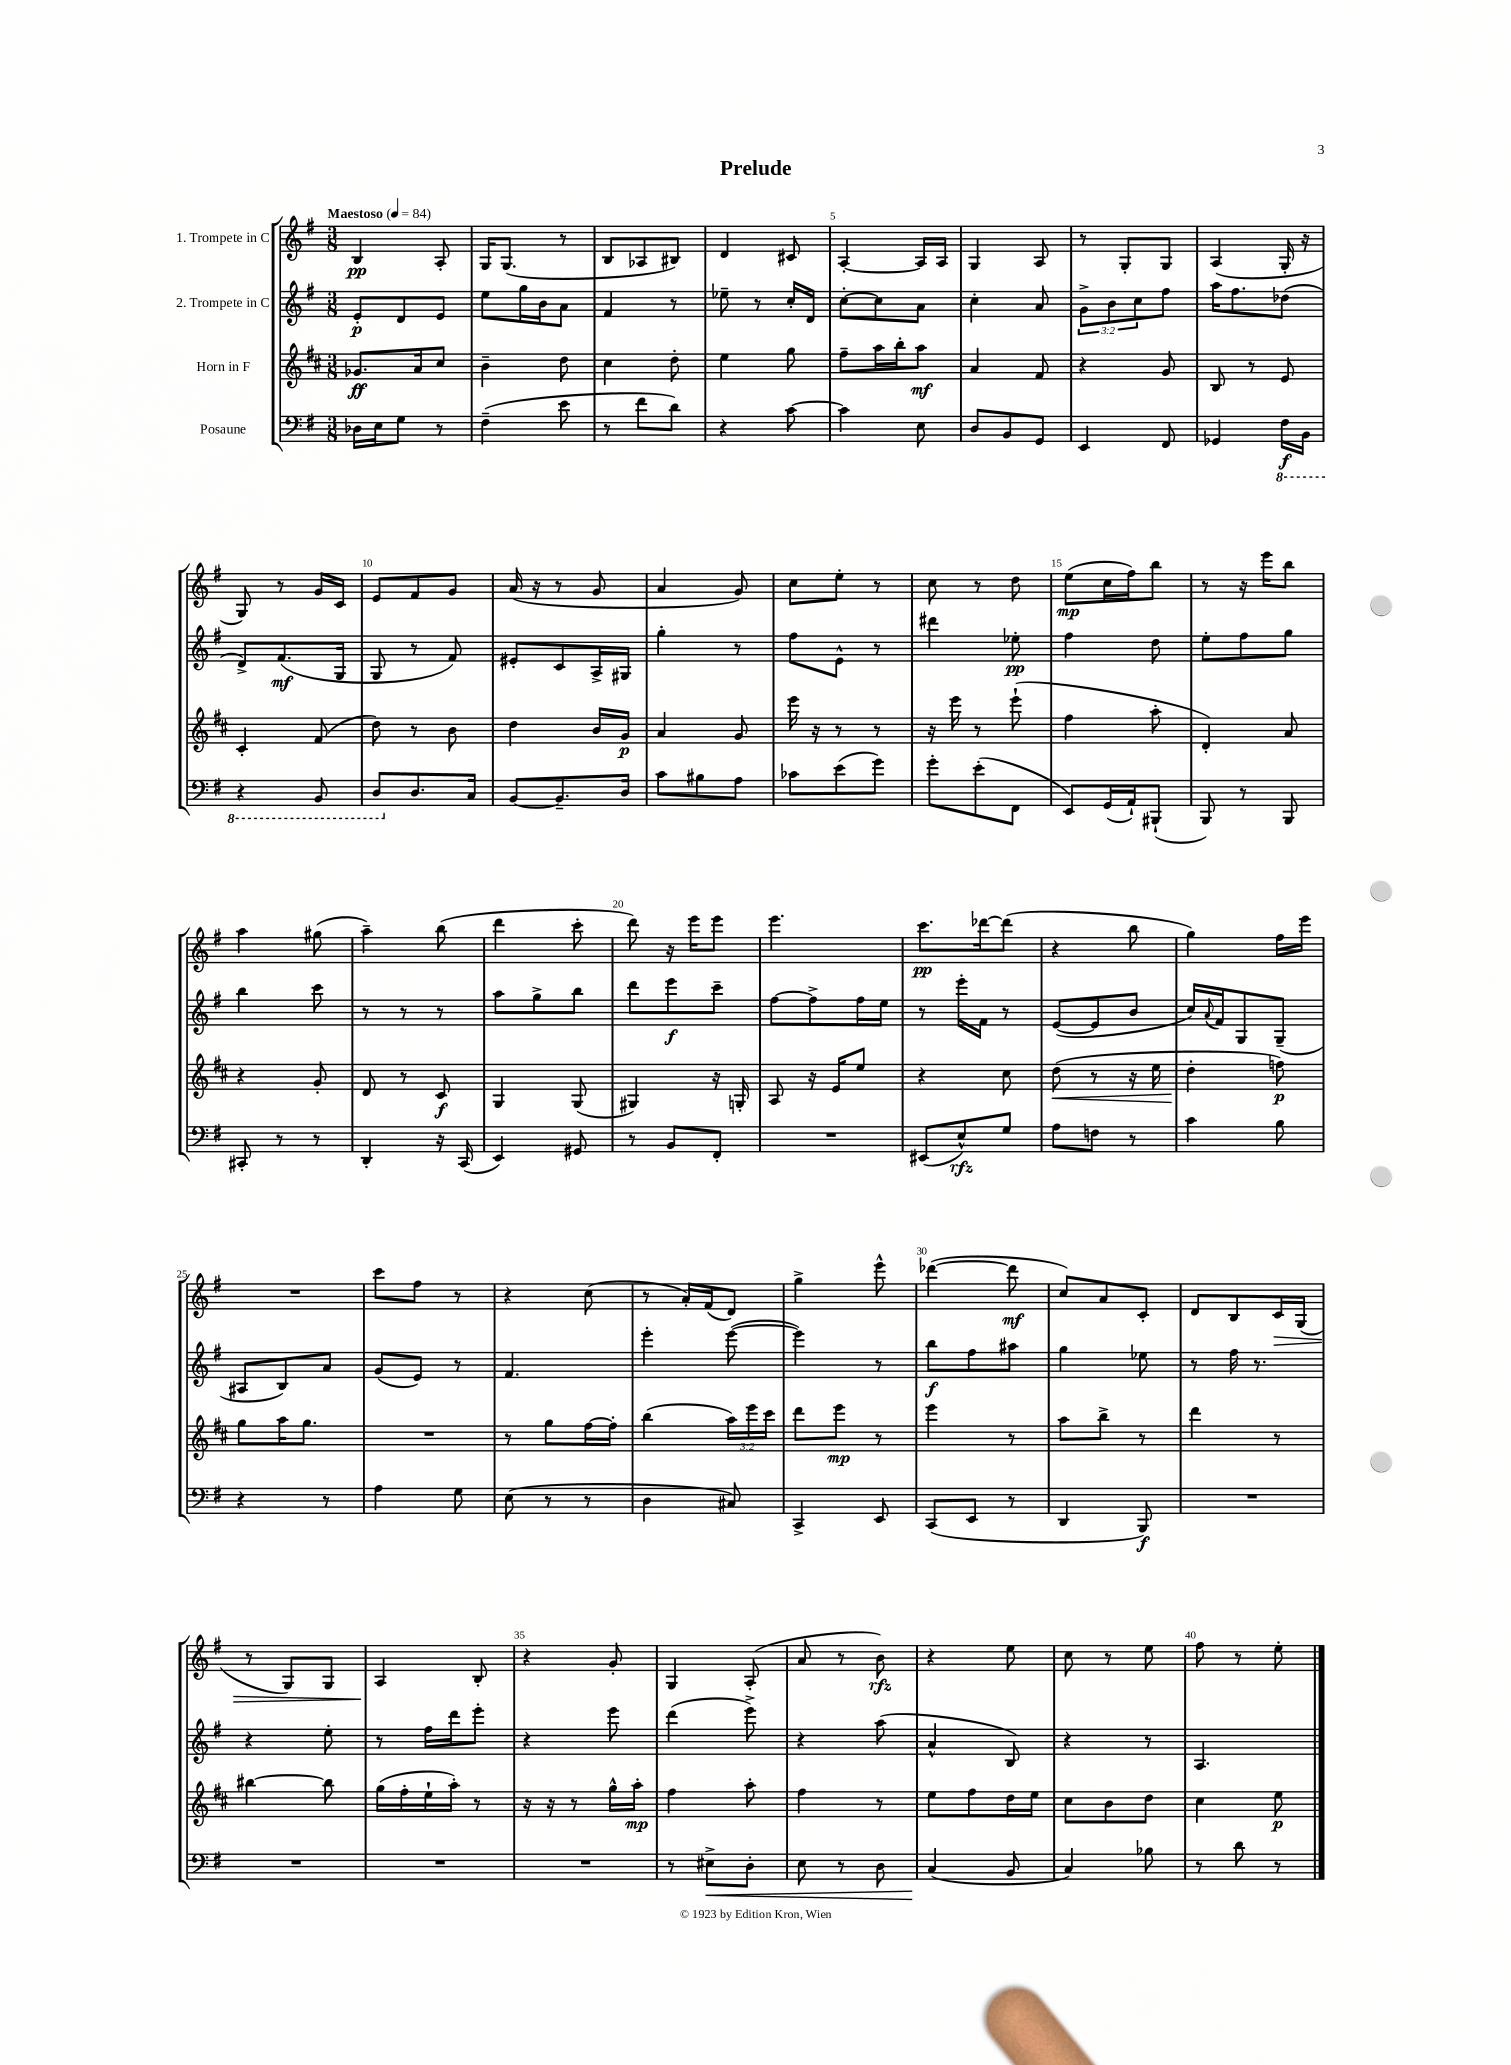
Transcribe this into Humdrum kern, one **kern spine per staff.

**kern	**dynam	**kern	**dynam	**kern	**dynam	**kern	**dynam
*part4	*part4	*part3	*part3	*part2	*part2	*part1	*part1
*staff4	*staff4	*staff3	*staff3	*staff2	*staff2	*staff1	*staff1
*I"Posaune	*	*I"Horn in F	*	*I"2. Trompete in C	*	*I"1. Trompete in C	*
*clefF4	*	*clefG2	*	*clefG2	*	*clefG2	*
*k[f#]	*	*k[f#c#]	*	*k[f#]	*	*k[f#]	*
*M3/8	*	*M3/8	*	*M3/8	*	*M3/8	*
*MM84	*	*MM84	*	*MM84	*	*MM84	*
=1	=1	=1	=1	=1	=1	=1	=1
!	!	!	!	!	!	!LO:TX:a:B:t=Maestoso	!
16D-X\LL	.	8.g-X/L	ff	8e'/L	p	4B/	pp
16E\J	.	.	.	.	.	.	.
8G\J	.	.	.	8d/	.	.	.
.	.	16a/k	.	.	.	.	.
8r	.	8cc#/J	.	8e/J	.	8A'/	.
=2	=2	=2	=2	=2	=2	=2	=2
(4F#~\	.	4b~\	.	8ee\L	.	16G/KL	.
.	.	.	.	.	.	(8.G/J	.
.	.	.	.	16gg\L	.	.	.
.	.	.	.	16b\J	.	.	.
8e\	.	8dd\	.	8a\J	.	8r	.
=3	=3	=3	=3	=3	=3	=3	=3
8r	.	4cc#\	.	4f#/	.	8B/L	.
8f#\L	.	.	.	.	.	8A-X/	.
8d\J)	.	8dd'\	.	8r	.	8B#X/J)	.
=4	=4	=4	=4	=4	=4	=4	=4
4r	.	4ee\	.	8ee-X~\	.	4d/	.
.	.	.	.	8r	.	.	.
[8c\	.	8gg\	.	16cc'/LL	.	8c#X/	.
.	.	.	.	16d/JJ	.	.	.
=5	=5	=5	=5	=5	=5	=5	=5
4c\]	.	8ff#~\L	.	[8cc'\L	.	[4A'/	.
.	.	16aa\L	.	8cc\]	.	.	.
.	.	16bb'\J	.	.	.	.	.
8E\	.	8aa\J	mf	8a\J	.	16A/LL]	.
.	.	.	.	.	.	16A/JJ	.
=6	=6	=6	=6	=6	=6	=6	=6
8D/L	.	4a/	.	4cc'\	.	4G/	.
8BB/	.	.	.	.	.	.	.
8GG/J	.	8f#/	.	8a/	.	8A/	.
=7	=7	=7	=7	=7	=7	=7	=7
4EE/	.	4r	.	12g^\L	.	8r	.
.	.	.	.	12b\	.	.	.
.	.	.	.	.	.	8G'/L	.
.	.	.	.	12cc\	.	.	.
8FF#/	.	8g/	.	8ff#\J	.	8G/J	.
=8	=8	=8	=8	=8	=8	=8	=8
4GG-X/	.	8B/	.	16aa\KL	.	(4A/	.
.	.	.	.	8.ff#\	.	.	.
.	.	8r	.	.	.	.	.
*8ba	*	*	*	*	*	*	*
16FF#\LL	f	8e/	.	(8dd-X\J	.	16G'/	.
16BBB\JJ	.	.	.	.	.	16r	.
!!LO:LB:g=z
=9	=9	=9	=9	=9	=9	=9	=9
4r	.	4c#'/	.	8d^/L)	.	8G/)	.
.	.	.	.	(8.f#/	mf	8r	.
8BBB/	.	(8f#/	.	.	.	16g/LL	.
.	.	.	.	16G/Jk	.	16c/JJ	.
=10	=10	=10	=10	=10	=10	=10	=10
8DD/L	.	8dd\)	.	8G/	.	8e/L	.
*X8ba	*	*	*	*	*	*	*
8.D/	.	8r	.	8r	.	8f#/	.
.	.	8b\	.	8f#/)	.	8g/J	.
16C/Jk	.	.	.	.	.	.	.
=11	=11	=11	=11	=11	=11	=11	=11
[8BB/L	.	4dd\	.	8e#X'/L	.	(16a/	.
.	.	.	.	.	.	16r	.
8.BB~/]	.	.	.	8c/	.	8r	.
.	.	16b/LL	.	16A^/L	.	8g/	.
16D/Jk	.	16g/JJ	p	16G#X/JJ	.	.	.
=12	=12	=12	=12	=12	=12	=12	=12
8c\L	.	4a/	.	4gg'\	.	4a/	.
8B#X\	.	.	.	.	.	.	.
8A\J	.	8g/	.	8r	.	8g/)	.
=13	=13	=13	=13	=13	=13	=13	=13
8c-X\L	.	16eee\	.	8ff#\L	.	8cc\L	.
.	.	16r	.	.	.	.	.
(8e\	.	8r	.	8e^^\J	.	8ee'\J	.
8g\J)	.	8r	.	8r	.	8r	.
=14	=14	=14	=14	=14	=14	=14	=14
8g'\L	.	16r	.	4ddd#X\	.	8cc\	.
.	.	16eee\	.	.	.	.	.
(8e'\	.	8r	.	.	.	8r	.
8FF#\J	.	(8eee`\	.	8ee-X'\	pp	8dd\	.
=15	=15	=15	=15	=15	=15	=15	=15
8EE/L)	.	4ff#\	.	4ff#\	.	(8ee\L	mp
(16GG/L	.	.	.	.	.	16cc\L	.
16AA`/J)	.	.	.	.	.	16ff#\J)	.
(8BBB#X`/J	.	8aa'\	.	8dd\	.	8bb\J	.
=16	=16	=16	=16	=16	=16	=16	=16
8BBB/)	.	4d'/)	.	8ee'\L	.	8r	.
8r	.	.	.	8ff#\	.	16r	.
.	.	.	.	.	.	16eee\KL	.
8BBB/	.	8a/	.	8gg\J	.	8bb\J	.
!!LO:LB:g=z
=17	=17	=17	=17	=17	=17	=17	=17
8CC#X'/	.	4r	.	4bb\	.	4aa\	.
8r	.	.	.	.	.	.	.
8r	.	8g'/	.	8ccc\	.	(8gg#X\	.
=18	=18	=18	=18	=18	=18	=18	=18
4DD'/	.	8d/	.	8r	.	4aa~\)	.
.	.	8r	.	8r	.	.	.
16r	.	8c#/	f	8r	.	(8bb\	.
(16CC/	.	.	.	.	.	.	.
=19	=19	=19	=19	=19	=19	=19	=19
4EE/)	.	4G/	.	8aa\L	.	4ddd\	.
.	.	.	.	8gg^\	.	.	.
8GG#X/	.	(8G/	.	8bb\J	.	8ccc'\	.
=20	=20	=20	=20	=20	=20	=20	=20
8r	.	4G#X/)	.	8ddd\L	.	8ddd\)	.
8BB/L	.	.	.	8eee\	f	16r	.
.	.	.	.	.	.	16eee\KL	.
8FF#'/J	.	16r	.	8ccc~\J	.	8eee\J	.
.	.	16Gn'/	.	.	.	.	.
=21	=21	=21	=21	=21	=21	=21	=21
4.r	.	8A/	.	[8ff#\L	.	4.eee\	.
.	.	16r	.	8ff#^\]	.	.	.
.	.	16e/KL	.	.	.	.	.
.	.	8ee/J	.	16ff#\L	.	.	.
.	.	.	.	16ee\JJ	.	.	.
=22	=22	=22	=22	=22	=22	=22	=22
(8EE#X/L	.	4r	.	8r	.	8.ccc\L	pp
8E^^/)	rfz	.	.	16eee'\LL	.	.	.
.	.	.	.	16f#\JJ	.	[16ddd-X\k	.
8G/J	.	8cc#\	.	8r	.	(8ddd-\J]	.
=23	=23	=23	=23	=23	=23	=23	=23
!	!	!	!LO:HP:b	!	!	!	!
8A\L	.	(8dd\	<	([8e/L	.	4r	.
8Fn\J	.	8r	.	8e/]	.	.	.
8r	.	16r	.	8b/J	.	8bb\	.
.	.	16ee\	.	.	.	.	.
=24	=24	=24	=24	=24	=24	=24	=24
4c\	.	4dd'\	.	16cc/LL)	.	4gg\)	.
.	.	.	.	8qqa/	.	.	.
.	.	.	.	16f#/J	.	.	.
.	.	.	.	8G/	.	.	.
8B\	.	8ffn\)	[ p	(8G~/J	.	16ff#\LL	.
.	.	.	.	.	.	16eee\JJ	.
!!LO:LB:g=z
=25	=25	=25	=25	=25	=25	=25	=25
4r	.	8gg\L	.	8A#X/L	.	4.r	.
.	.	16aa\K	.	8B/)	.	.	.
.	.	8.gg\J	.	.	.	.	.
8r	.	.	.	8a/J	.	.	.
=26	=26	=26	=26	=26	=26	=26	=26
4A\	.	4.r	.	(8g/L	.	8ccc\L	.
.	.	.	.	8e/J)	.	8ff#\J	.
8G\	.	.	.	8r	.	8r	.
=27	=27	=27	=27	=27	=27	=27	=27
(8E\	.	8r	.	4.f#/	.	4r	.
8r	.	8gg\L	.	.	.	.	.
8r	.	[16ff#\L	.	.	.	(8cc\	.
.	.	16ff#'\JJ]	.	.	.	.	.
=28	=28	=28	=28	=28	=28	=28	=28
4D\	.	(4bb\	.	4eee'\	.	8r	.
.	.	.	.	.	.	16a'/LL)	.
.	.	.	.	.	.	(16f#/J	.
8C#X/)	.	24aa\LL)	.	([8eee\	.	8d/J)	.
.	.	24eee\	.	.	.	.	.
.	.	24ccc#\JJ	.	.	.	.	.
=29	=29	=29	=29	=29	=29	=29	=29
4CC^/	.	8ddd\L	.	4eee\])	.	4gg^\	.
.	.	8eee\J	mp	.	.	.	.
8EE/	.	8r	.	8r	.	8eee^^\	.
=30	=30	=30	=30	=30	=30	=30	=30
(8CC/L	.	4eee\	.	8bb\L	f	([4ddd-X\	.
8EE/J	.	.	.	8ff#\	.	.	.
8r	.	8r	.	8aa#X\J	.	8ddd-\]	mf
=31	=31	=31	=31	=31	=31	=31	=31
4DD/	.	8aa\L	.	4gg\	.	8cc/L)	.
.	.	8bb^\J	.	.	.	8a/	.
8BBB/)	f	8r	.	8ee-X\	.	8c'/J	.
=32	=32	=32	=32	=32	=32	=32	=32
4.r	.	4ddd\	.	8r	.	8d/L	.
.	.	.	.	16ff#\	.	8B/	.
.	.	.	.	8.r	.	.	.
!	!	!	!	!	!	!	!LO:HP:b
.	.	8r	.	.	.	16c/L	>
.	.	.	.	.	.	(16G/JJ	.
!!LO:LB:g=z
=33	=33	=33	=33	=33	=33	=33	=33
4.r	.	[4bb#X\	.	4r	.	8r	.
.	.	.	.	.	.	8G/L)	.
.	.	8bb#\]	.	8ee'\	.	8G/J	.
=34	=34	=34	=34	=34	=34	=34	=34
4.r	.	(16gg\LL	.	8r	.	4A/	.
.	.	16ff#'\	.	.	.	.	.
.	.	16ee`\	.	16ff#\LL	.	.	.
.	.	16aa'\JJ)	.	16ddd\J	.	.	.
.	.	8r	.	8eee'\J	.	8B'/	]
=35	=35	=35	=35	=35	=35	=35	=35
4.r	.	16r	.	4r	.	4r	.
.	.	16r	.	.	.	.	.
.	.	8r	.	.	.	.	.
.	.	16gg^^\LL	.	8eee\	.	8g'/	.
.	.	16aa'\JJ	mp	.	.	.	.
=36	=36	=36	=36	=36	=36	=36	=36
8r	.	4ff#\	.	(4ddd\	.	4G/	.
!	!LO:HP:b	!	!	!	!	!	!
8E#X^\L	<	.	.	.	.	.	.
8D'\J	.	8aa'\	.	8eee^\)	.	(8A'/	.
=37	=37	=37	=37	=37	=37	=37	=37
8E\	.	4ff#\	.	4r	.	8a/	.
8r	.	.	.	.	.	8r	.
8D\	.	8r	.	(8aa\	.	8b\)	rfz
=38	=38	=38	=38	=38	=38	=38	=38
(4C/	.	8ee\L	.	4a^^/	.	4r	.
.	.	8ff#\	.	.	.	.	.
8BB/	[	16dd\L	.	8B/)	.	8ee\	.
.	.	16ee\JJ	.	.	.	.	.
=39	=39	=39	=39	=39	=39	=39	=39
4C/)	.	8cc#\L	.	4r	.	8cc\	.
.	.	8b\	.	.	.	8r	.
8B-X\	.	8dd\J	.	8r	.	8ee\	.
=40	=40	=40	=40	=40	=40	=40	=40
8r	.	4cc#\	.	4.A/	.	8ff#\	.
8d\	.	.	.	.	.	8r	.
8r	.	8ee\	p	.	.	8ee'\	.
==	==	==	==	==	==	==	==
*-	*-	*-	*-	*-	*-	*-	*-
